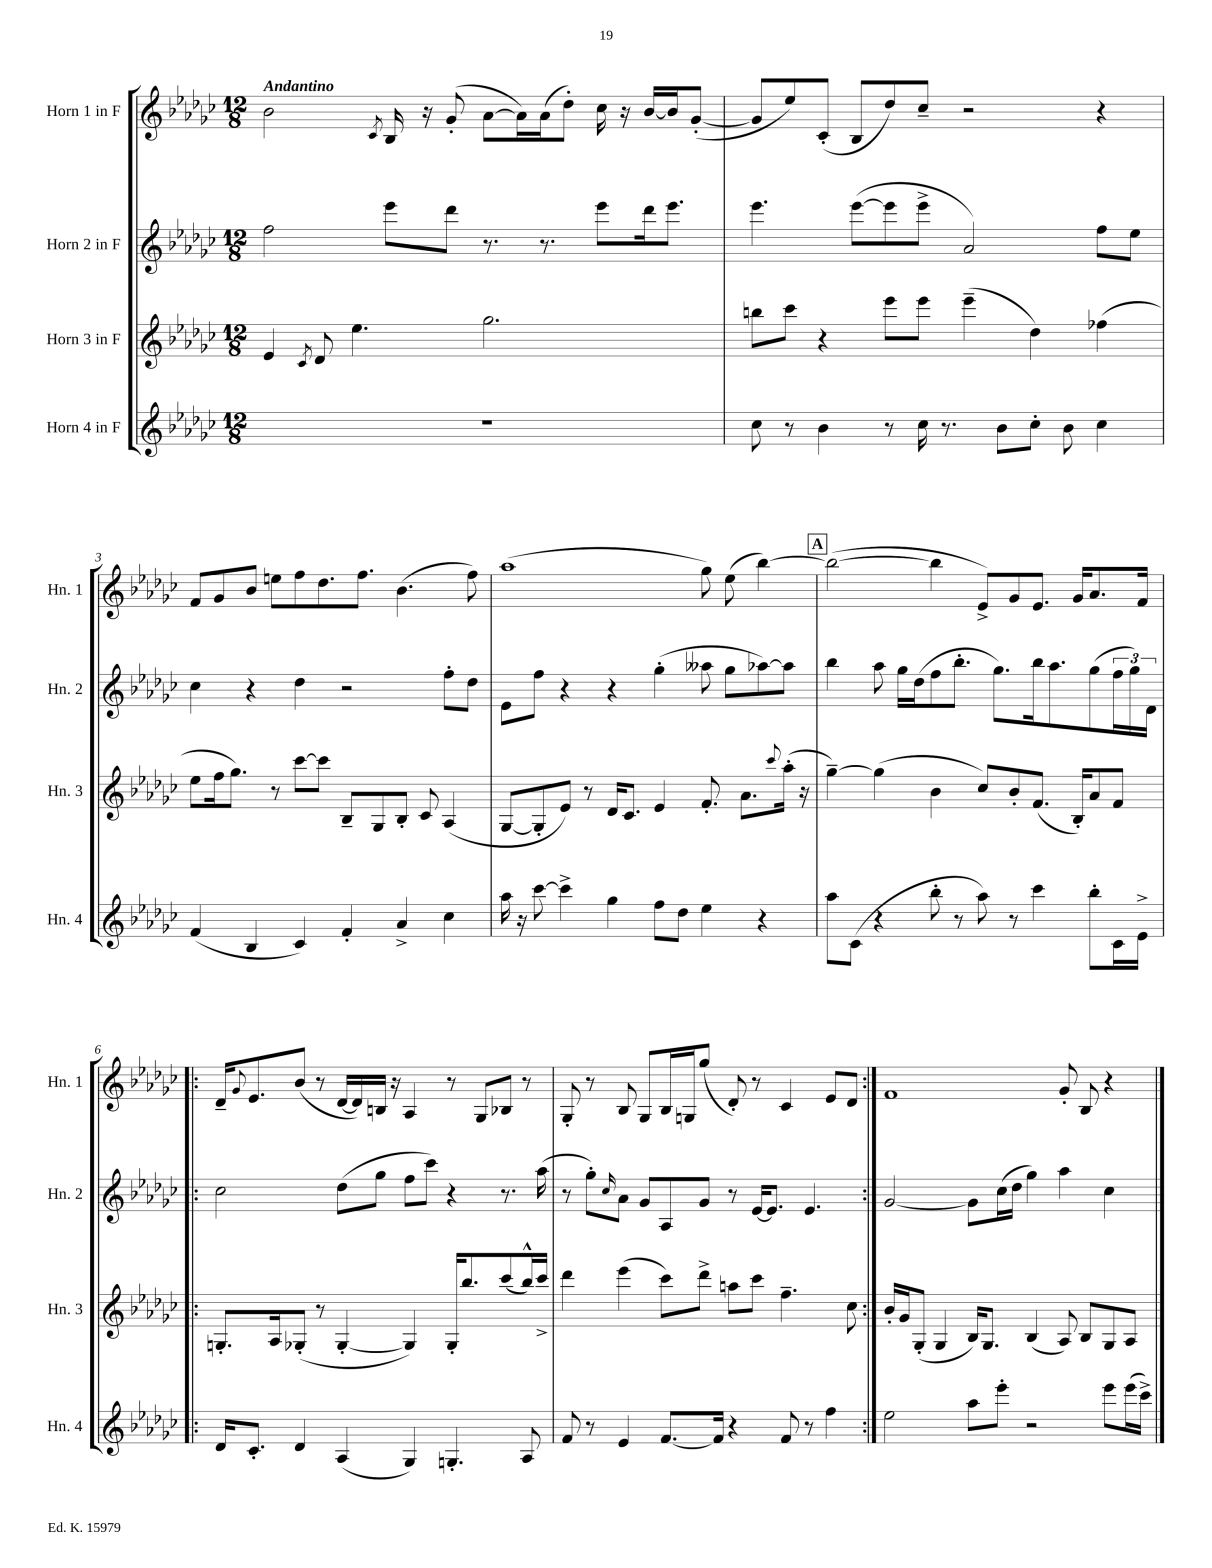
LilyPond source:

<<
\new StaffGroup <<
\new Staff = "s0" \with { instrumentName = "Horn 1 in F" shortInstrumentName = "Hn. 1" } {
    \clef treble \key ges \major \numericTimeSignature \time 12/8 \tempo "Andantino"
    bes'2 \acciaccatura { ces'8 } bes16 r16 ges'8-.( aes'8~ aes'16) aes'16( des''8-.) ces''16 r16 bes'16~ bes'16 ges'8~-.( |
    ges'8 ees''8) ces'8-.( bes8 des''8) ces''8-- r2 r4 |
    f'8 ges'8 bes'8 e''8 f''8 des''8. f''8. bes'4.( f''8) |
    aes''1( ges''8) ees''8( bes''4~) |
    \mark \markup { \box "A" } bes''2~( bes''4 ees'8->) ges'8 ees'8. ges'16 aes'8. f'16 |
    \repeat volta 2 { des'16-- \appoggiatura { ges'8 } ees'8. bes'8( r8 des'16~ des'16) b16 r16 aes4 r8 ges8 bes8 r8 |
    ges8-. r8 bes8 ges8 bes16 g16 ges''8( des'8-.) r8 ces'4 ees'8 des'8 | }
    f'1 ges'8-. bes8 r4 \bar "|." |
}
\new Staff = "s1" \with { instrumentName = "Horn 2 in F" shortInstrumentName = "Hn. 2" } {
    \clef treble \key ges \major \numericTimeSignature \time 12/8
    f''2 ees'''8 des'''8 r8. r8. ees'''8 des'''16 ees'''8. |
    ees'''4. ees'''8~( ees'''8 ees'''8-> aes'2) f''8 ees''8 |
    ces''4 r4 des''4 r2 f''8-. des''8 |
    ees'8 f''8 r4 r4 ges''4-.( aeses''8 ges''8 aes''8~) aes''8 |
    \mark \markup { \box "A" } bes''4 aes''8 ges''16 des''16( f''8 bes''8.-. ges''8.) bes''16 aes''8. ges''8( \tuplet 3/2 { f''16 ges''16) des'16 } |
    \repeat volta 2 { ces''2 des''8( ges''8 f''8 ces'''8) r4 r8. aes''16( |
    r8 ges''8-.) \grace { ces''16 } aes'8 ges'8 aes8 ges'8 r8 ees'16~ ees'8. ees'4. | }
    ges'2~ ges'8 ces''16( des''16 ges''4) aes''4 ces''4 \bar "|." |
}
\new Staff = "s2" \with { instrumentName = "Horn 3 in F" shortInstrumentName = "Hn. 3" } {
    \clef treble \key ges \major \numericTimeSignature \time 12/8
    ees'4 \acciaccatura { ces'8 } des'8 ees''4. ges''2. |
    b''8 ces'''8 r4 ees'''8 ees'''8 ees'''4--( des''4) fes''4( |
    ees''8 f''16 ges''8.) r8 ces'''8~ ces'''8 bes8-- ges8 bes8-. ces'8 aes4( |
    ges8~ ges8-. ees'8) r8 des'16 ces'8. ees'4 f'8.-. aes'8. \appoggiatura { ces'''8 } aes''16-.( r16 |
    \mark \markup { \box "A" } ges''4~--) ges''4( bes'4 ces''8) bes'8-. f'8.( bes16-.) aes'8 f'8 |
    \repeat volta 2 { g8.-. aes16 ges8-.( r8 ges4~-. ges4) ges16-. bes''8. ces'''8( bes''16-^) ces'''16-> |
    des'''4 ees'''4( ces'''8) des'''8-> a''8 ces'''8 f''4.-- ces''8 | }
    bes'16-. ges'16 ges8-.( ges4 bes16) ges8. bes4( aes8) bes8 ges8 aes8 \bar "|." |
}
\new Staff = "s3" \with { instrumentName = "Horn 4 in F" shortInstrumentName = "Hn. 4" } {
    \clef treble \key ges \major \numericTimeSignature \time 12/8
    R1. |
    ces''8 r8 bes'4 r8 ces''16 r8. bes'8 ces''8-. bes'8 ces''4 |
    f'4( bes4 ces'4) f'4-. aes'4-> ces''4 |
    aes''16 r16 ces'''8~ ces'''4-> ges''4 f''8 des''8 ees''4 r4 |
    \mark \markup { \box "A" } aes''8 ces'8( r4 bes''8-. r8 aes''8) r8 ces'''4 bes''8-. ces'16 ees'16-> |
    \repeat volta 2 { des'16 ces'8.-. des'4 aes4( ges4) g4.-. aes8 |
    f'8 r8 ees'4 f'8.~ f'16 r4 f'8 r8 f''4 | }
    ees''2 aes''8 ees'''8-. r2 ees'''8 ees'''16( ces'''16->) \bar "|." |
}
>>
>>
